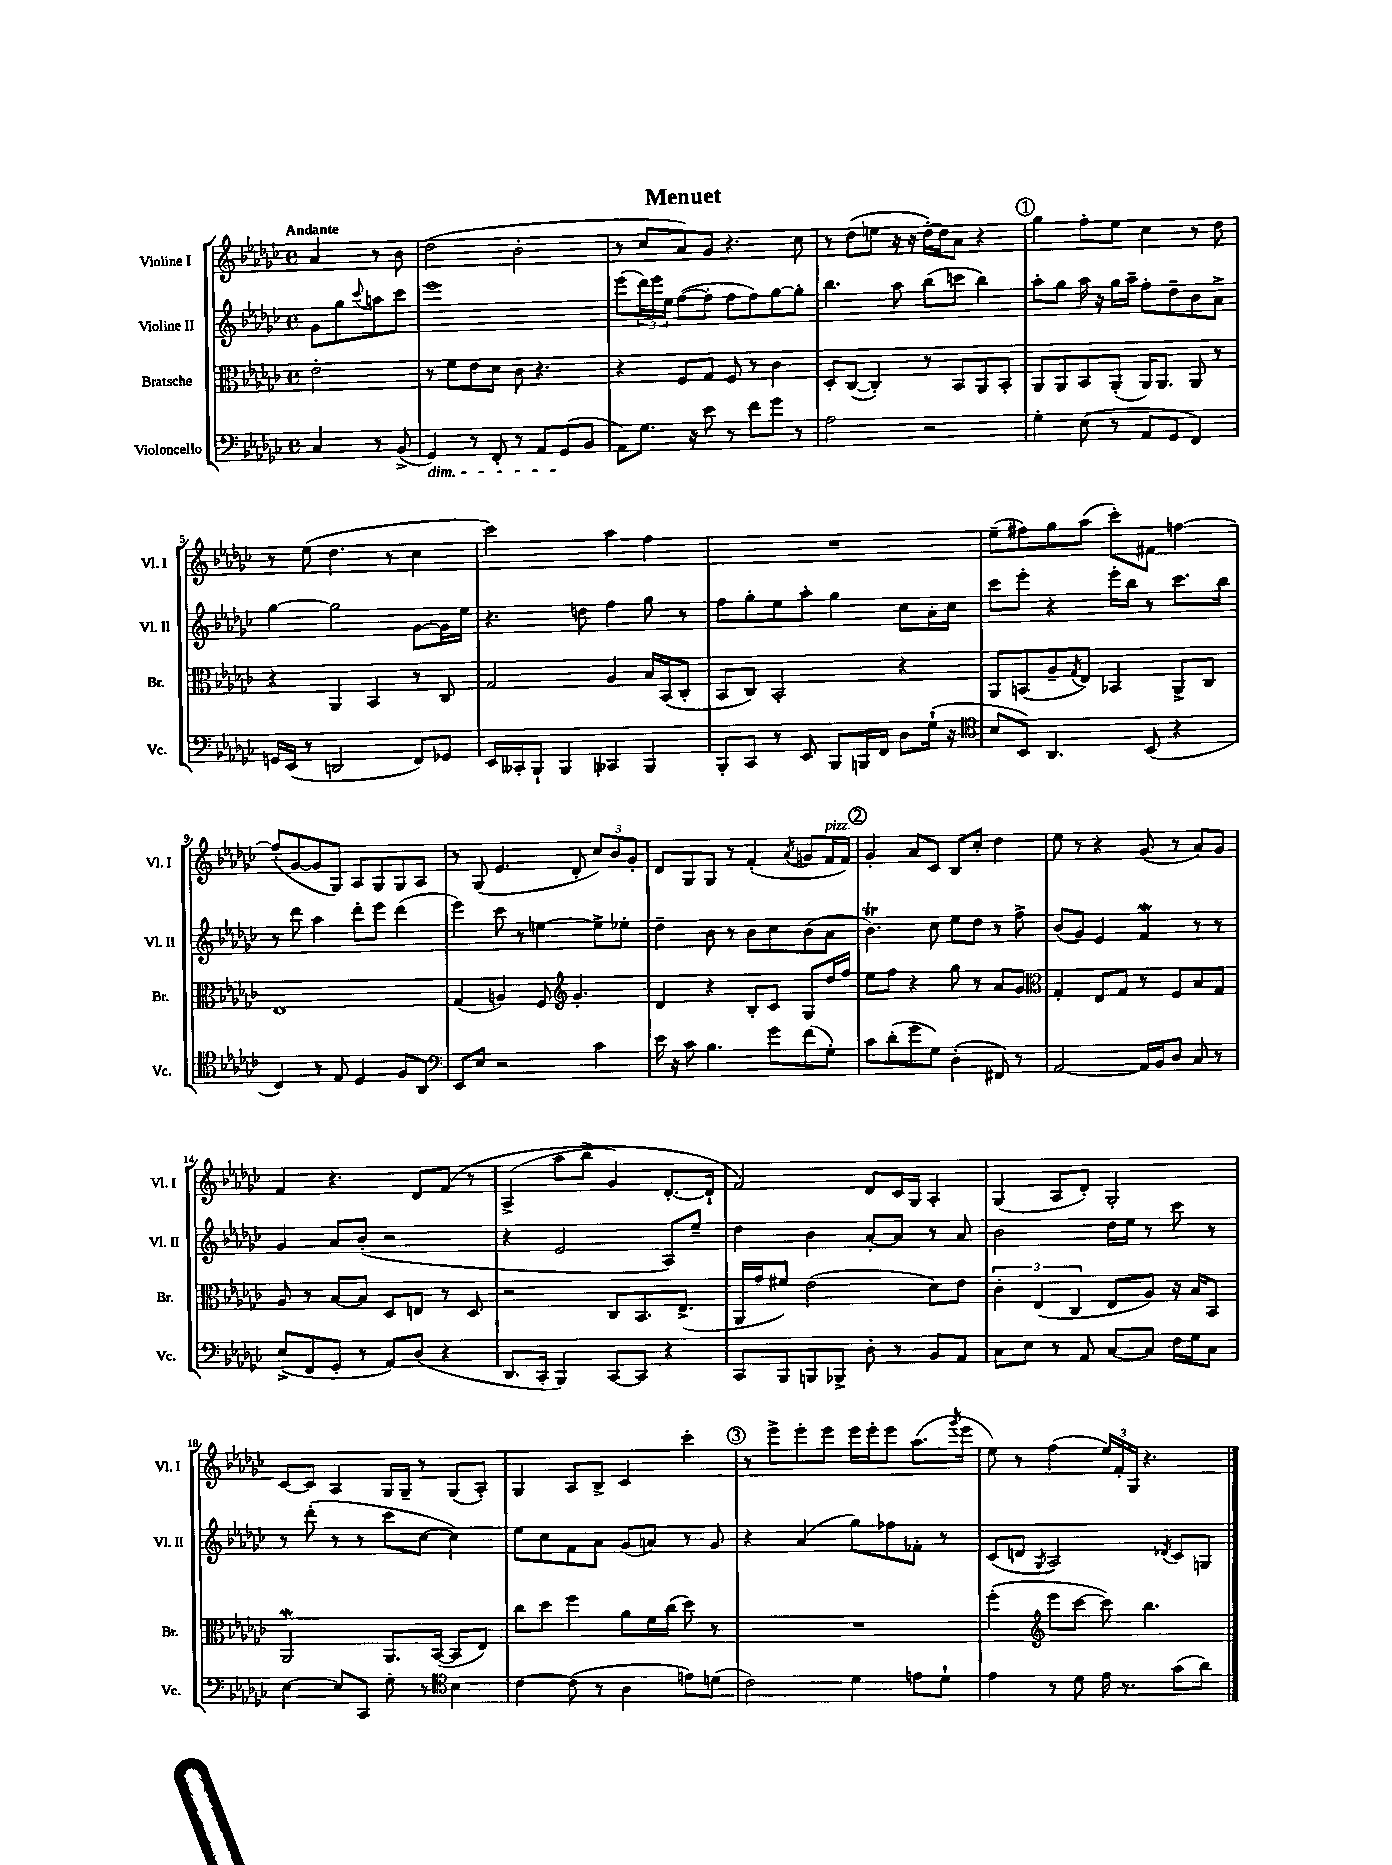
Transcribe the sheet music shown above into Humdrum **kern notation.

**kern	**kern	**kern	**kern
*part4	*part3	*part2	*part1
*staff4	*staff3	*staff2	*staff1
*I"Violoncello	*I"Bratsche	*I"Violine II	*I"Violine I
*I'Vc.	*I'Br.	*I'Vl. II	*I'Vl. I
*clefF4	*clefC3	*clefG2	*clefG2
*k[b-e-a-d-g-c-]	*k[b-e-a-d-g-c-]	*k[b-e-a-d-g-c-]	*k[b-e-a-d-g-c-]
*M4/4	*M4/4	*M4/4	*M4/4
*met(c)	*met(c)	*met(c)	*met(c)
=	=	=	=
!	!	!	!LO:TX:a:B:t=Andante
4C-/	2e-'\	8g-\L	4a-/
.	.	8gg-\	.
.	.	8qqccc-/	.
8r	.	8aan\	8r
(8BB-^/	.	8ccc-\J	8b-\
=1	=1	=1	=1
!LO:TX:b:i:t=dim.	!	!	!
4GG-/)	8r	1eee-	(2dd-\
.	8f\L	.	.
8r	8e-\	.	.
8FF'/	8d-\J	.	.
8r	8c-\	.	2b-'\
8AA-/L	4.r	.	.
(8GG-/	.	.	.
8BB-/J	.	.	.
=2	=2	=2	=2
8AA-\L)	4r	(8eee-\L	8r
8.G-\J	.	24ddd-\L)	8cc-/L
.	.	24eee-\	.
.	.	24ee-\JJ	.
.	8F/L	([8ff\L	8a-/)
16r	.	.	.
8e-\	8G-/J	8ff'\J]	8g-/J
8r	8F/	8ff\L	4.r
8f\L	8r	8ff\)	.
8g-\J	4c-\	[8gg-\	.
8r	.	8gg-'\J]	8cc-\
=3	=3	=3	=3
2A-\	8D-'/L	4.bb-\	8r
.	([8C-/J	.	(8dd-\L
.	4C-'/])	.	8een\J
.	.	8aa-\	16r
.	.	.	16r
2r	8r	(8bb-\L	[16dd-'\LL)
.	.	.	16dd-\J]
.	8BB-/L	8cccn\J	8a-\J
.	8AA-/	4bb-\)	4r
.	8BB-'/J	.	.
!!LO:REH:place=s1:t=1
=4	=4	=4	=4
4G-'\	8AA-/L	8aa-'\L	4gg-\
.	8AA-/	8gg-\J	.
(8E-\	8BB-/	16aa-\	8ff'\L
.	.	16r	.
8r	(8AA-'/J	16gg-\LL	8ee-\J
.	.	16aa-~\JJ	.
8AA-/L	16AA-/KL)	8ff'\L	4cc-\
.	8.AA-/J	.	.
8GG-/J	.	8dd-~\	.
4FF/)	8AA-/	8b-\	8r
.	8r	8a-^\J	8dd-\
!!LO:LB:g=z
=5	=5	=5	=5
16GGn/LL	4r	[4gg-\	8r
(16EE-/JJ	.	.	.
8r	.	.	(8ee-\
2DDn/	4AA-/	2gg-\]	4.dd-\
.	4BB-/	.	.
.	.	.	8r
8FF/L)	8r	[8g-\L	4cc-\
8GG-X/J	8C-/	16g-\L]	.
.	.	16ee-\JJ	.
=6	=6	=6	=6
16EE-/LL	2G-/	4.r	2ccc-\)
16CC--X'/J	.	.	.
8BBB-`/J	.	.	.
4BBB-/	.	.	.
.	.	8ddn\	.
4CC-X/	4A-/	4ff\	4aa-\
4BBB-/	16B-/LL	8gg-\	4ff\
.	(16BB-/J	.	.
.	8C-'/J	8r	.
=7	=7	=7	=7
8BBB-'/L	8BB-/L	8ff\L	1r
8CC-/J	8C-/J)	8gg-'\	.
8r	2BB-'/	8ee-\	.
8EE-/	.	8aa-'\J	.
8BBB-/L	.	4gg-\	.
16BBBn/L	.	.	.
16FF/JJ	.	.	.
8D-\L	4r	8cc-\L	.
(16G-`\Jk	.	16a-'\L	.
16r	.	16cc-\JJ	.
=8	=8	=8	=8
*clefC4	*	*	*
8B-/L	8AA-/L	8ccc-\L	(8ee-~\L
8BB-/J)	(8BBn/	8eee-'\J	8ff#X\)
4.AA-/	8A-~/	4r	8gg-\
.	8qG-/	.	.
.	8E-/J)	.	(8aa-\J
.	4BB-X/	16eee-'\LL	8ccc-'\L)
.	.	16bb-\JJ	.
(8BB-/	.	8r	8f#X\J
4r	8AA-^/L	8.ccc-\L	[4ffn\
.	8C-/J	.	.
.	.	16bb-\Jk	.
!!LO:LB:g=z
=9	=9	=9	=9
4C-/)	1E-	8r	(8ff'/L]
.	.	8ddd-\	[8g-/
8r	.	4aa-\	8g-/]
8E-/	.	.	8G-/J)
4D-/	.	8ddd-'\L	8A-/L
.	.	8eee-\J	8G-/
8F/L	.	(4ddd-\	8G-/
8AA-/J	.	.	8A-/J
=10	=10	=10	=10
*clefF4	*	*	*
8EE-/L	(4G-/	4eee-\)	8r
8E-/J	.	.	(8G-/
2r	4An/)	8ccc-\	4.e-/
.	.	8r	.
.	8F/	[4een\	.
*	*clefG2	*	*
.	4.g-'/	.	8d-'/
4c-\	.	8ee^\L]	12cc-/L)
.	.	.	12b-/
.	.	8ee-X'\J	.
.	.	.	12g-'/J
=11	=11	=11	=11
16e-\	4d-/	4dd-~\	8d-/L
16r	.	.	.
8c-\	.	.	8G-/
4.B-\	4r	8b-\	8G-/J
.	.	8r	8r
.	8B-'/L	8b-\L	(4f'/
8g-\L	8c-/J	8cc-\	.
.	.	.	8qa-/
(8f\	8G-/L	(8b-\	8gn/L
!	!	!	!LO:TX:a:i:t=pizz.
8G-'\J)	16dd-/L	8a-\J	16f/L
.	16ff/JJ	.	16f/JJ)
!!LO:REH:place=s1:t=2
=12	=12	=12	=12
8c-\L	8ee-\L	4.b-t\)	4g-'/
(8d-'\	8ff\J	.	.
8g-\	4r	.	8a-/L
8G-\J)	.	8cc-\	8c-/J
(4D-'\	8gg-\	8ee-\L	8B-/L
.	8r	8dd-\J	8cc-'/J
8FF#X/)	8a-/L	8r	4dd-\
8r	8g-/J	8ff^\	.
=13	=13	=13	=13
*	*clefC3	*	*
[2AA-/	4G-'/	(8b-/L	8ee-\
.	.	8g-/J)	8r
.	8E-/L	4e-/	4r
.	8G-/J	.	.
16AA-/LL]	8r	4fW/	(8g-/
16BB-/J	.	.	.
8D-/J	8F/L	.	8r
8C-/	8B-/	8r	8a-/L)
8r	8G-/J	8r	8g-/J
!!LO:LB:g=z
=14	=14	=14	=14
(8E-^/L	8A-/	4g-/	4f/
8FF/	8r	.	.
8GG-'/J	[8B-/L	8a-/L	4.r
8r	8B-/J]	(8b-'/J	.
8AA-/L)	8D-/L	2r	.
(8D-/J	8En/J	.	8d-/L
4r	8r	.	(8f/J
.	8D-/	.	8r
=15	=15	=15	=15
8.DD-/L	2r	4r	(4A-^/
16CC-'/Jk	.	.	.
4BBB-/)	.	2e-/	8aa-\L
.	.	.	8bb-^\J
[8CC-/L	8C-/L	.	4g-/)
8CC-/J]	8.BB-/	.	.
4r	.	8A-/L)	[8.d-'/L
.	(8.E-^/J	.	.
.	.	8ee-~/J	.
.	.	.	16d-`/Jk]
=16	=16	=16	=16
8CC-/L	16AA-/LL	4dd-\	2f/)
.	16g-/J	.	.
8BBB-/	8f#X/J)	.	.
8BBBn/	(2e-\	4b-\	.
8BBB-X^/J	.	.	.
8D-'\	.	[8a-'/L	8d-/L
8r	.	8a-/J]	16c-/L
.	.	.	16G-/JJ
8BB-/L	8d-\L)	8r	4A-'/
8AA-/J	8e-\J	8a-/	.
=17	=17	=17	=17
8C-\L	6c-'\	2b-\	(4G-/
8E-\J	.	.	.
.	(6E-/	.	.
8r	.	.	8A-/L
.	6C-/	.	.
8AA-/	.	.	8d-'/J)
[8C-/L	8E-/L	16dd-\LL	2G-'/
.	.	16ee-\JJ	.
8C-/J]	8A-/J)	8r	.
16F\LL	16r	8ccc-\	.
16G-\J	16B-/KL	.	.
8C-\J	8BB-/J	8r	.
!!LO:LB:g=z
=18	=18	=18	=18
[4E-\	2AA-W/	8r	[8c-/L
.	.	(8ddd-'\	8c-/J]
8E-/L]	.	8r	4A-/
8CC-/J	.	8r	.
8G-'\	8.AA-/L	8ccc-\L	16G-/LL
.	.	.	16G-~/JJ
8r	.	[8cc-\J	8r
.	([16BB-/Jk	.	.
*clefC4	*	*	*
4B-\	8BB-/L]	4cc-\])	(8G-/L
.	8E-/J)	.	8A-'/J)
=19	=19	=19	=19
[4c-\	8cc-\L	8ee-\L	4G-/
.	8dd-\J	8cc-\	.
(8c-\]	4ff\	8f\	8A-/L
8r	.	8a-\J	8B-^/J
4A-\	8a-\L	(8g-/L	4c-/
.	16f\L	8an/J)	.
.	(16cc-\JJ	.	.
8en\L)	8dd-\)	8r	4ccc-'\
(8dn\J	8r	8g-/	.
!!LO:REH:place=s1:t=3
=20	=20	=20	=20
2c-\)	1r	4r	8r
.	.	.	8eee-^\L
.	.	(4a-/	8eee-'\
.	.	.	8eee-\J
4d-\	.	8gg-\L)	16eee-\LL
.	.	.	16eee-'\J
.	.	8ff-X\	8eee-\J
8en\L	.	8f-X'\J	(8.aa-\L
8d-`\J	.	8r	.
.	.	.	8qggg-/
.	.	.	16eee-\Jk
=21	=21	=21	=21
4e-\	(4ff'\	(8c-/L	8ee-\)
.	.	8dn/J	8r
*	*clefG2	*	*
.	.	8qG-/	.
8r	8eee-\L	2A-/)	(4ff\
8d-\	[8ccc-\J	.	.
16e-\	8ccc-\])	.	24ee-/LL)
.	.	.	24f'/
8.r	.	.	.
.	.	.	24G-/JJ
.	4.bb-\	.	4.r
.	.	8qd-X/	.
(8g-\L	.	8c-/L	.
8a-\J)	.	8Gn/J	.
==	==	==	==
*-	*-	*-	*-
